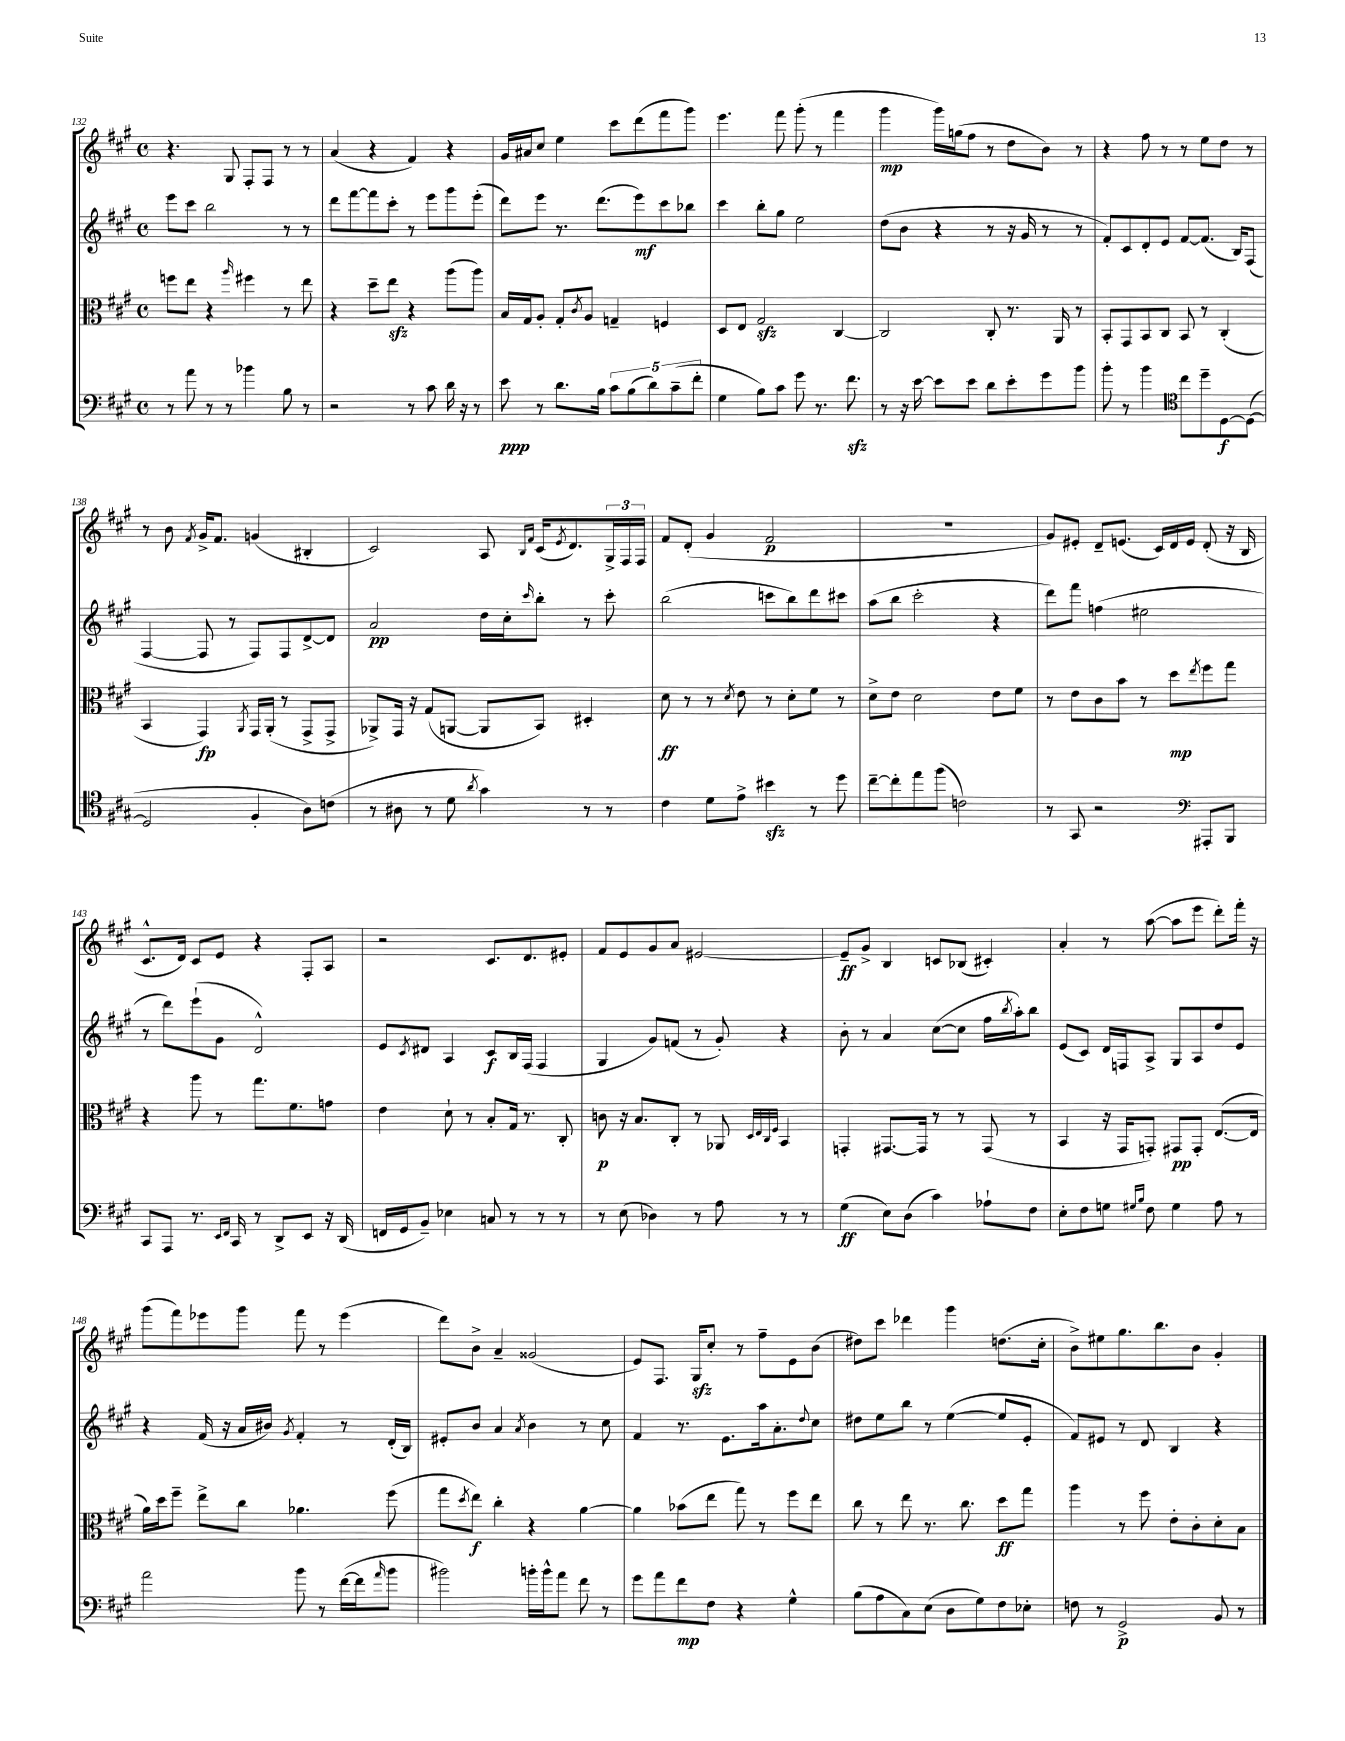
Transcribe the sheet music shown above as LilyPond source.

<<
\new StaffGroup <<
\new Staff = "s0" {
    \clef treble \key a \major \defaultTimeSignature \time 4/4
    r4. gis8 fis8-. fis8 r8 r8 |
    a'4( r4 fis'4) r4 |
    gis'16 ais'16 cis''8 e''4 cis'''8 d'''8( fis'''8 gis'''8) |
    e'''4. fis'''8 gis'''8-.( r8 fis'''4 |
    gis'''4\mp gis'''16) g''16( fis''8 r8 d''8 b'8) r8 |
    r4 fis''8 r8 r8 e''8 d''8 r8 |
    r8 b'8 \acciaccatura { fis'8 } gis'16-> fis'8. g'4( bis4-. |
    cis'2) a8 \grace { b16 fis'16 } cis'16( \acciaccatura { e'8 } d'8.) \tuplet 3/2 { gis16-> fis16 fis16 } |
    fis'8 d'8-.( gis'4 fis'2\p |
    R1 |
    gis'8) eis'8-. d'8-- e'8.( cis'16) d'16 e'16 d'8-.( r16 b16 |
    cis'8.-^ d'16) cis'8 e'8 r4 fis8-. a8 |
    r2 cis'8. d'8. eis'8-. |
    fis'8 e'8 gis'8 a'8 eis'2~ |
    eis'8--\ff gis'8-> b4 c'8 bes8( cis'4-.) |
    a'4-. r8 a''8~( a''8 e'''8 d'''8-.) fis'''16-. r16 |
    gis'''8( fis'''8) ees'''8 gis'''8 fis'''8 r8 ees'''4( |
    d'''8) b'8-> a'4-- gisis'2( |
    e'8) fis8. gis16\sfz cis''8-. r8 fis''8-- e'8 b'8( |
    dis''8) cis'''8 des'''4 gis'''4 d''8.( cis''16-. |
    b'8->) eis''8 gis''8. b''8. b'8 gis'4-. \bar "|." |
}
\new Staff = "s1" {
    \clef treble \key a \major \defaultTimeSignature \time 4/4
    e'''8 cis'''8 b''2 r8 r8 |
    d'''8 fis'''8~ fis'''8 cis'''8-. r8 e'''8 gis'''8 e'''8-.( |
    d'''8) e'''8 r8. d'''8.( e'''8\mf) cis'''8 bes''8 |
    cis'''4 b''8-. gis''8 e''2 |
    d''8( b'8 r4 r8 r16 gis'16 r8 r8 |
    fis'8-.) cis'8 d'8-. e'8 fis'8~ fis'8.( b16) fis8( |
    fis4~ fis8 r8 fis8) fis8 d'8~-> d'8 |
    a'2\pp d''16 cis''16-. \grace { cis'''16 } b''8-. r8 cis'''8-. |
    b''2( c'''8 b''8) d'''8 cis'''8 |
    a''8( b''8 cis'''2-. r4 |
    d'''8) fis'''8 f''4( eis''2 |
    r8 d'''8) e'''8-!( gis'8 d'2-^) |
    e'8 \acciaccatura { cis'8 } dis'8 a4 cis'8\f b16 fis16( fis4 |
    gis4 gis'8) f'8( r8 gis'8-.) r4 |
    b'8-. r8 a'4 cis''8~( cis''8 fis''16 \acciaccatura { b''8 } a''16-.) b''8 |
    e'8( cis'8) d'16 f16 a8-> gis8 a8 d''8 e'8 |
    r4 fis'16( r16 a'16 bis'16) \acciaccatura { gis'8 } fis'4-. r8 d'16-.( b16) |
    eis'8-. b'8 a'4 \acciaccatura { a'8 } b'4 r8 cis''8 |
    fis'4 r8. e'8. a''16 a'8.-. \appoggiatura { d''8 } cis''8 |
    dis''8 e''8 b''8 r8 e''4~( e''8 e'8-. |
    fis'8) eis'8 r8 d'8 b4 r4 \bar "|." |
}
\new Staff = "s2" {
    \clef alto \key a \major \defaultTimeSignature \time 4/4
    f''8 e''8 r4 \grace { a''16 } fis''4 r8 e''8 |
    r4 d''8-- e''8\sfz r4 a''8( a''8) |
    b16 gis16 a8-. gis8-. \acciaccatura { cis'8 } a8 g4-- f4 |
    d8 e8 gis2\sfz cis4~ |
    cis2 cis8-. r8. a,16 r8 |
    b,8-. gis,8 b,8 cis8 b,8 r8 cis4-.( |
    b,4 gis,4\fp) \acciaccatura { a,8 } gis,16 a,16-.( r8 gis,8-> gis,8-> |
    aes,8->) gis,16 r16 gis8( a,8~ a,8 b,8) dis4-. |
    d'8\ff r8 r8 \acciaccatura { d'8 } e'8 r8 d'8-. fis'8 r8 |
    d'8-> e'8 d'2 e'8 fis'8 |
    r8 e'8 cis'8 b'8 r8 d''8\mp \acciaccatura { e''8 } fis''8 gis''8 |
    r4 a''8 r8 gis''8. fis'8. g'8 |
    e'4 d'8-! r8 b8-. gis16 r8. cis8-. |
    c'8\p r16 b8. cis8-. r8 aes,8 \grace { d32 e32 cis32 fis32 } b,4 |
    g,4-. gis,8.~ gis,16 r8 r8 gis,8( r8 |
    b,4 r16 gis,16 g,8-.) gis,8\pp gis,8-. e8.~( e16 |
    a'16) d''16 fis''8-- e''8-> cis''8 aes'4. fis''8( |
    gis''8 \acciaccatura { d''8 } e''8\f) cis''4-. r4 a'4~ |
    a'4 bes'8( e''8 gis''8) r8 fis''8 e''8 |
    cis''8 r8 e''8 r8. cis''8. d''8\ff gis''8 |
    a''4 r8 fis''8 e'8-. cis'8-. d'8-. b8 \bar "|." |
}
\new Staff = "s3" {
    \clef bass \key a \major \defaultTimeSignature \time 4/4
    r8 a'8 r8 r8 bes'4 b8 r8 |
    r2 r8 cis'8 d'16 r16 r8 |
    e'8\ppp r8 d'8. b16 \tuplet 5/4 { cis'8 b8( d'8) cis'8--( fis'8-. } |
    gis4 b8) cis'8 gis'8 r8. fis'8.\sfz |
    r8 r16 e'16~ e'8 e'8 d'8 e'8-. gis'8 b'8 |
    b'8-. r8 b'4 \clef tenor cis''8 d''8-- d8~\f d8~( |
    d2 fis4-. a8) c'8( |
    r8 ais8 r8 d'8 \acciaccatura { a'8 } gis'4) r8 r8 |
    cis'4 d'8 e'8-> bis'4\sfz r8 d''8 |
    cis''8~-- cis''8-. e''8 fis''8( c'2) |
    r8 gis,8 r2 \clef bass ais,,8-. b,,8 |
    cis,8 a,,8 r8. \grace { e,16 fis,16 } cis,16 r8 d,8-> e,8 r16 d,16( |
    f,16 gis,16 b,8--) ees4 c8 r8 r8 r8 |
    r8 e8( des4) r8 a8 r8 r8 |
    gis4\ff( e8) d8( cis'4) aes8-! fis8 |
    e8-. fis8 g8 \grace { gis16 b16 } fis8 gis4 a8 r8 |
    a'2 b'8 r8 fis'16~( fis'16 \grace { a'16 } b'8 |
    bis'2) b'16-. b'16-^ a'8 fis'8 r8 |
    gis'8 a'8 fis'8\mp fis8 r4 gis4-^ |
    b8( a8 cis8) e8( d8 gis8) fis8 ees8-. |
    f8 r8 gis,2->\p b,8 r8 \bar "|." |
}
>>
>>
\layout { \context { \Score currentBarNumber = #132 } }
